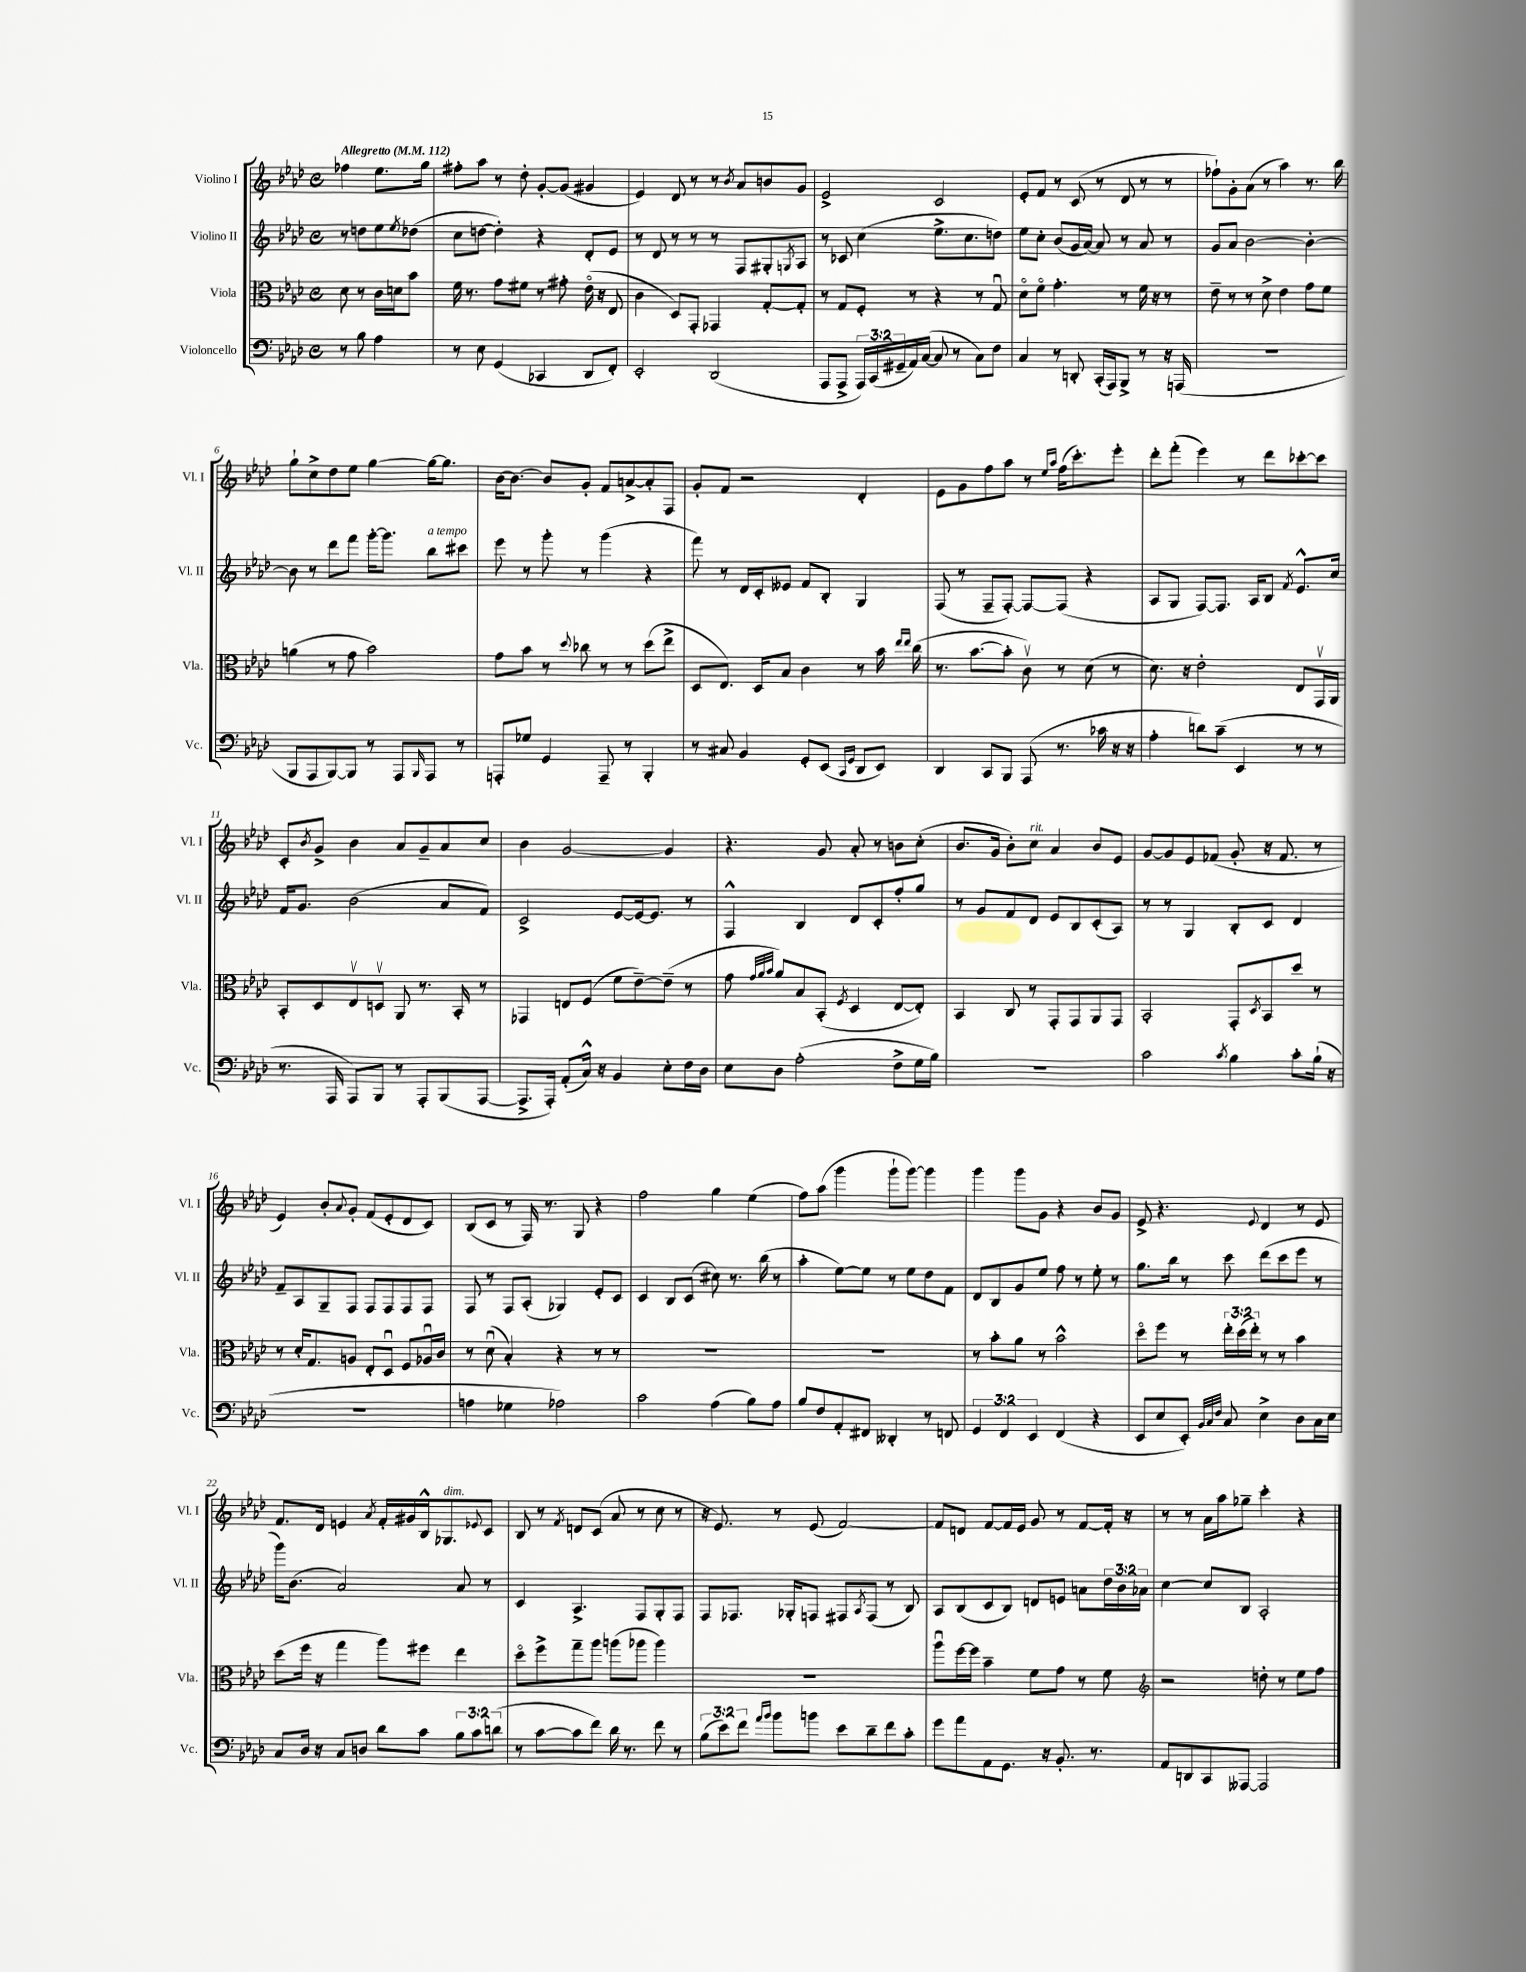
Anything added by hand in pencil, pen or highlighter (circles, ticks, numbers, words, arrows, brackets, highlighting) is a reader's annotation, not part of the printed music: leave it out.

**kern	**kern	**kern	**kern
*staff4	*staff3	*staff2	*staff1
*clefF4	*clefC3	*clefG2	*clefG2
*k[b-e-a-d-]	*k[b-e-a-d-]	*k[b-e-a-d-]	*k[b-e-a-d-]
*M4/4	*M4/4	*M4/4	*M4/4
*met(c)	*met(c)	*met(c)	*met(c)
*MM112	*MM112	*MM112	*MM112
8r	8d-	8r	4ff-
8B-	8r	8dd	.
4A-	16c	8ee-	8.ee-
.	16d	.	.
.	.	8qee-	.
.	8b-	(8dd-	.
.	.	.	16gg
=	=	=	=
8r	16f	8cc	8ff#'
.	8.r	.	.
8E-	.	[8dd	8aa-
(4GG	8g	4dd'])	8r
.	8f#	.	8dd-'
4CC-	8r	4r	[8g'
.	8g#'	.	(8g]
8DD-	(16e-o	8d-'	4g#
.	16r	.	.
8FF')	8E-	8e-	.
=	=	=	=
2EE-'	4c	8r	4e-)
.	.	8d-	.
.	8D-)	8r	8d-
.	8GG'	8r	8r
(2DD-	4GG-	8r	8r
.	.	.	8qb-
.	.	8F	8a-
.	[8G'	8G#'	8b
.	.	8qG	.
.	8G']	8A-	8g
=	=	=	=
8AAA-	8r	8r	2e-^
8AAA-^	8G	8c-	.
24AAA-)	8F'	(4cc	.
(24CC	.	.	.
24GG#~	.	.	.
16AA-)	8r	.	.
([16C	.	.	.
8C]	4r	8.ee-^	2c
8r	.	.	.
.	.	8.cc	.
8C)	8r	.	.
8F	8Gu	8dd)	.
=	=	=	=
4C	8d-o	8ee-	8e-'
.	8fo	8cc'	8f
8r	4.g'	(8b-	8r
8DD'	.	16g	(8c
.	.	[16a-)	.
(16CC'	.	8a-]	8r
16AAA-)	.	.	.
8BBB-^	8r	8r	8d-
8r	16f	8a-	8r
.	16r	.	.
16r	8r	8r	8r
(16AAA	.	.	.
=	=	=	=
1r	8e-~	8g	8ff-`)
.	8r	8a-	8g'
.	8r	[2b-	(8a-
.	8d-^	.	8r
.	4e-	.	4aa-)
.	8g	4b-'_	8.r
.	8f	.	.
.	.	.	16bb-
=	=	=	=
8BBB-	(4a	8b-]	8gg`
8AAA-	.	8r	8cc^
[8BBB-)	8r	8ddd-	8dd-
8BBB-]	8g	8fff	8ee-
8r	2b-)	[16ggg'	[4gg
.	.	8.ggg]	.
8AAA-	.	.	.
16qqBBB-	.	.	.
8AAA-	.	8bb-	16gg_
.	.	.	8.gg]
8r	.	8ccc#	.
=	=	=	=
8AAA'	8g	8eee-	[16b-
.	.	.	8.b-_
8G-	8b-	8r	.
4GG	8r	8ggg'	8b-]
.	8qqdd-	.	.
.	8cc-	8r	8g'
8AAA~	8r	(4ggg	8f
8r	8r	.	[8a^
4BBB-'	(8dd-	4r	8a']
.	8ee-^	.	8F
=	=	=	=
8r	8D-	8fff)	8g'
8C#	8.E-)	8r	8f
4BB-	.	16d-	2r
.	16D-	16c'	.
.	8B-	8e--	.
8GG'	4c	8f	.
(8EE-	.	8B-'	.
16qqCC	.	.	.
16qqGG	.	.	.
8DD-	8r	4G	4d-'
8EE-)	16b-	.	.
.	16qqee-	.	.
.	16qqee-	.	.
.	(16cc	.	.
=	=	=	=
4DD-	8.r	(8F	8e-
.	.	8r	8g
.	[8.b-	.	.
8CC	.	8F~	8ff
8BBB-	8b-']	[8F')	8aa-
(8AAA-	8cv)	8F_	8r
.	.	.	16qqee-
.	.	.	16qqaa-
8.r	8r	(8F]	(16ff
.	.	.	8.ccc')
.	(8d-	4r	.
16c-	.	.	.
16r	8r	.	8eee-'
16r	.	.	.
=	=	=	=
4A-'	8.d-)	8A-	8ddd-'
.	.	8G	(8fff'
.	16r	.	.
8d)	2e-'	[8F)	4eee-)
(8c~	.	8.F]	.
4EE-	.	.	8r
.	.	16A-	.
.	.	8B-	8ddd-
.	.	8qf	.
8r	8E-	8.e-^^	[8ccc-'
8r	16GGv	.	8ccc-]
.	16AA-	16cc	.
=	=	=	=
8.r	8BB-'	16f	8c'
.	.	8.g	.
.	.	.	8qb-
.	8D-	.	8g^
16AAA-	.	.	.
8AAA-)	8E-v	(2b-	4b-
8BBB-	8Dv	.	.
8r	8AA-	.	8a-
8AAA-'	8.r	.	8g~
(8BBB-	.	8a-	8a-
.	16BB-'	.	.
[8AAA-	8r	8f)	8cc
=	=	=	=
8.AAA-^]	4GG-	2c^	4b-
16AAA-')	.	.	.
(8AA-'	8E	.	[2g
16C^^)	(8F	.	.
16r	.	.	.
4BB-	8f	[8e-	.
.	[8e-~)	16e-_	.
.	.	8.e-]	.
8E-'	(8e-~]	.	4g]
16F	8r	8r	.
16D-	.	.	.
=	=	=	=
8E-	8g	4F^^	4.r
.	32qqg	.	.
.	32qqa-	.	.
.	32qqb-	.	.
8D-	8a-)	.	.
(2A-'	8B-	4B-	.
.	(8BB-'	.	8g
.	8qF	.	.
.	4D-	8d-	8a-'
.	.	8c'	8r
8F^	[8E-	8ff'	8b
16G	8E-'])	8gg	(8cc'
16B-)	.	.	.
=	=	=	=
1r	4BB-	8r	8.b-
.	.	8g	.
.	.	.	16g
.	8C	8f	8b-')
.	8r	8d-	8cc
.	8GG'	8e-	4a-
.	8GG	8B-	.
.	8AA-	(8c'	8b-
.	8GG	8A-)	8e-
=	=	=	=
2c	2BB-'	8r	[8g
.	.	8r	8g]
.	.	4G	8e-
.	.	.	(8f-
8qc	.	.	.
4B-	8GG'	8B-'	8g'
.	8qD-	.	.
.	8BB-	8c	16r
.	.	.	8.f-
8c'	8dd-	4d-	.
(16B-`	8r	.	8r
16r	.	.	.
=	=	=	=
1r	8r	8f~	4e-)
.	16d-'	8A-	.
.	8.G	.	.
.	.	8G~	8b-'
.	.	.	8qqa-
.	8A	8F	8g'
.	8E-'	8F	(8f
.	8D-u	8F	8e-'
.	8F	8F	8d-
.	16A-u	8F	8c)
.	16c	.	.
=	=	=	=
4A	8r	8F	(8B-
.	(8d-u	8r	8c
4G-	4B-')	8F	8r
.	.	(8A-'	16F)
.	.	.	8.r
2A-)	4r	4G-)	.
.	.	.	8G
.	8r	8e-'	4r
.	8r	8c	.
=	=	=	=
2c	1r	4c	2ff
.	.	8B-	.
.	.	(8c	.
(4A-	.	8cc#)	4gg
.	.	8.r	.
8B-)	.	.	(4ee-
.	.	(16bb-	.
8A-	.	8r	.
=	=	=	=
8B-	1r	4aa-'	8ff)
8F	.	.	(8aa-
8AA-'	.	[8ee-)	4ggg
8FF#	.	8ee-]	.
4DD--'	.	8r	8ggg`
.	.	8ee-	[8ggg)
8r	.	8dd-	4ggg]
8FF	.	8f	.
=	=	=	=
6GG	8r	8d-	4ggg
.	8b-'	8B-	.
6FF	.	.	.
.	8a-	8g	8ggg
6EE-	.	.	.
.	8r	8ee-	8g
(4FF	2b-^^	8ff	4r
.	.	8r	.
4r	.	8ee-'	8b-
.	.	8r	8g
=	=	=	=
8EE-	8dd-o	8.gg	8e-^
8E-	8ff	.	4.r
.	.	16bb-	.
8EE-')	8r	8r	.
32qqBB-	.	.	.
32qqC	.	.	.
32qqF	.	.	.
8C	24ee-'	8ccc	.
.	(24dd-	.	.
.	24ee-')	.	.
.	.	.	8qqe-
4E-^	8r	(8ddd-	4d-
.	8r	8ccc	.
8D-	4b-	8eee-	8r
16C	.	8r	8e-
16E-	.	.	.
=	=	=	=
8C	(8dd-	16ggg)	8.f
.	.	(8.b-	.
16D-	16ff	.	.
16r	16r	.	16d-
8C	4gg	2a-)	4e
8D	.	.	.
.	.	.	8qa-
8d-	8aa-)	.	16f'
.	.	.	16g#
8c	8ff#	.	16B-^^
.	.	.	8.G-
12B-	4ee-	8a-	.
12c	.	.	.
.	.	.	8qqe-
.	.	8r	8c
(12d	.	.	.
=	=	=	=
8r	8dd-o	4c	8B-
[8c	8ff^	.	8r
.	.	.	8qf
8c]	8gg~	4.A-^	8d
8f)	8aa-	.	(8c
16d-	(8aa	.	8a-
8.r	.	.	.
.	8aa-	8F	8r
8f	4aa-)	8G'	8cc
8r	.	8F	8r
=	=	=	=
(12B-	1r	8F	16r
.	.	.	8.e-)
12e-)	.	.	.
.	.	8.F-	.
12f	.	.	.
16qqa-	.	.	.
16qqb-	.	.	.
8b-	.	.	8r
.	.	16G-'	.
8b	.	8F	(8e-
8e-	.	8F#	[2f)
.	.	8qA-	.
8d-~	.	(8F#	.
8f	.	8r	.
8c'	.	8B-)	.
=	=	=	=
8g	8aa-u	8A-	8f]
8a-	[16ff	(8B-	8d
.	16ff]	.	.
8AA-	4b-~	8c	[8f
8.GG	.	8B-)	16f]
.	.	.	16e-
.	8f	8d	8g
16r	.	.	.
8.BB-'	8g	8e	8r
.	8r	8a	[8f
8.r	.	.	.
.	8f	24dd-	16f']
.	.	24b-	.
.	.	.	16r
.	.	24a-	.
=	=	=	=
*	*clefG2	*	*
8AA-	2r	[4cc	8r
8DD	.	.	8r
8CC	.	8cc]	16a-
.	.	.	16aa-
[8AAA--	.	8B-	8gg-~
2AAA--]	8dd'	2A-'	4ccc'
.	8r	.	.
.	8ee-	.	4r
.	8ff	.	.
==	==	==	==
*-	*-	*-	*-
